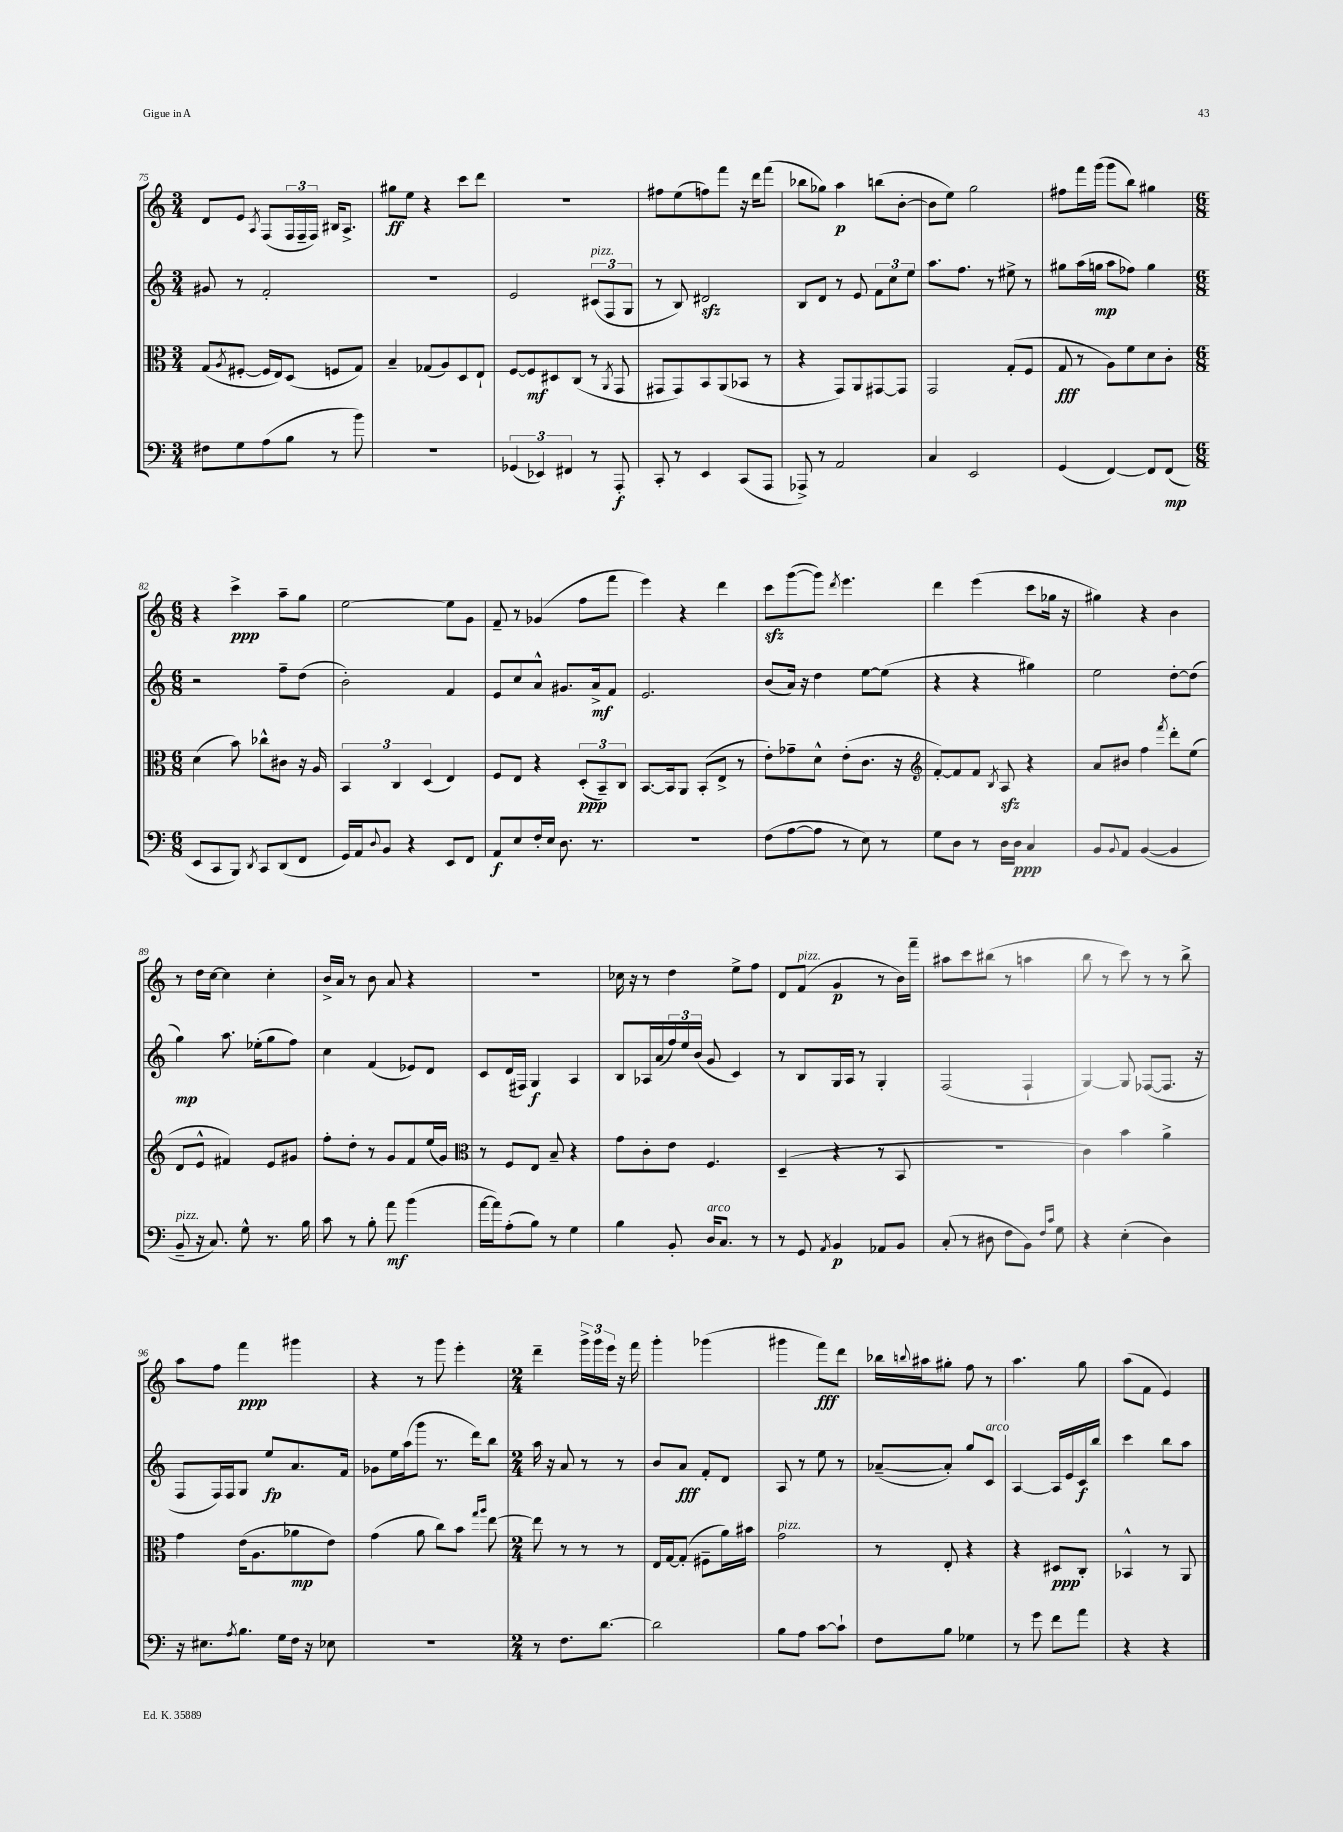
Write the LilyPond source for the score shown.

<<
\new StaffGroup <<
\new Staff = "s0" {
    \clef treble \key c \major \numericTimeSignature \time 3/4
    d'8 e'8 \acciaccatura { a8 } f8( \tuplet 3/2 { f16 f16-- f16) } bis16 a8.-> |
    gis''8\ff e''8 r4 c'''8 d'''8 |
    R2. |
    fis''8 e''8( f''8) f'''8 r16 d'''16 f'''8( |
    bes''8 ges''8) a''4\p b''8( b'8~-. |
    b'8 e''8) g''2 |
    fis''8 f'''16 g'''16( g'''8 b''8) gis''4 |
    \numericTimeSignature \time 6/8 r4 c'''4->\ppp a''8-- g''8 |
    e''2~ e''8 g'8 |
    f'8-- r8 ges'4( f''8 f'''8 |
    e'''4) r4 d'''4 |
    c'''8\sfz g'''8~( g'''8) \acciaccatura { d'''8 } e'''4. |
    d'''4 e'''4( c'''8 ges''16 r16 |
    gis''4) r4 b'4 |
    r8 d''16 c''16~ c''4 c''4-. |
    b'16-> a'16 r8 b'8 a'8 r4 |
    R2. |
    ces''16 r16 r8 d''4 e''8-> f''8 |
    d'8 f'8^\markup { \italic "pizz." }( g'4\p r8 b'16) f'''16-- |
    ais''8 c'''8 bis''8( r8 a''4 |
    b''8 r8 c'''8) r8 r8 b''8-> |
    a''8 f''8 f'''4\ppp gis'''4 |
    r4 r8 g'''8 e'''4-. |
    \numericTimeSignature \time 2/4 d'''4-- \tuplet 3/2 { g'''16-> g'''16 e'''16 } r16 f'''16 |
    g'''4-. ges'''4( |
    gis'''4 f'''8\fff) d'''8 |
    bes''16 \appoggiatura { b''8 } ais''16 gis''8-. f''8 r8 |
    a''4. g''8 |
    a''8( f'8 e'4) \bar "|." |
}
\new Staff = "s1" {
    \clef treble \key c \major \numericTimeSignature \time 3/4
    gis'8 r8 f'2-. |
    R2. |
    e'2 \tuplet 3/2 { cis'8^\markup { \italic "pizz." }( f8 g8 } |
    r8 b8) dis'2\sfz |
    b8 d'8 r8 e'8 \tuplet 3/2 { f'8 c''8 e''8 } |
    a''8. f''8. r8 eis''8-> r8 |
    gis''8 a''16( g''16\mp a''8 fes''8) g''4 |
    \numericTimeSignature \time 6/8 r2 f''8-- d''8( |
    b'2-.) f'4 |
    e'8 c''8 a'8-^ gis'8. a'16->\mf f'8 |
    e'2. |
    b'8( a'16) r16 d''4 e''8~ e''8( |
    r4 r4 gis''4) |
    e''2 d''8~-. d''8( |
    g''4\mp) a''8. ees''16-.( g''8 f''8) |
    c''4 f'4( ees'8) d'8 |
    c'8 d'16( fis16) g4\f a4 |
    b8 aes16 a'16( \tuplet 3/2 { f''16) e''16 b'16( } g'8 c'4) |
    r8 b8 g16 a16 r8 g4-. |
    f2( f4-! |
    g4~) g8 fes8~( fes8. r16 |
    f8 f16) f16 g8 e''8\fp a'8. f'16 |
    ges'8 e''16 a''16( g'''8 r8. d'''16) b''8 |
    \numericTimeSignature \time 2/4 a''16 r16 a'8 r8 r8 |
    b'8 a'8\fff f'8-. d'8 |
    a8 r8 e''8 r8 |
    aes'8~--( aes'8-.) g''8 c'8^\markup { \italic "arco" } |
    a4~ a16 e'16 c'16\f b''16 |
    c'''4 b''8 a''8 \bar "|." |
}
\new Staff = "s2" {
    \clef alto \key c \major \numericTimeSignature \time 3/4
    g8( \acciaccatura { a8 } fis8~-. fis16 e16) d8( f8 g8) |
    b4-- ges8( a8) d8 e8-! |
    f8~ f8\mf dis8 c8( r8 \acciaccatura { a,8 } g,8 |
    gis,8 gis,8) b,8 a,8( bes,8 r8 |
    r4 g,8) a,8 gis,8~ gis,8 |
    g,2 g8-.( f8 |
    g8\fff r8 a8) f'8 d'8 c'8-. |
    \numericTimeSignature \time 6/8 d'4( b'8) ces''8-^ cis'8 r16 a16 |
    \tuplet 3/2 { b,4 c4 d4( } e4) |
    f8 e8 r4 \tuplet 3/2 { d8-.\ppp( b,8--) c8 } |
    b,8.~ b,16 a,8 b,8-.( e8-> r8 |
    e'8-.) ges'8-- d'8-^ e'8-.( c'8. r16 |
    \clef treble f'8~-.) f'8 f'8 \acciaccatura { b8 } a8\sfz r4 |
    a'8 bis'8 f''4 \acciaccatura { f'''8 } d'''8-. e''8( |
    d'8 e'8-^ fis'4) e'8 gis'8 |
    f''8-. d''8-. r8 g'8 f'8 e''16( g'16) |
    \clef alto r8 f8 e8 b8-- r4 |
    g'8 c'8-. e'8 f4. |
    d4--( r4 r8 b,8 |
    r2. |
    c'4) b'4 a'4-> |
    g'4 e'16( a8. aes'8\mp e'8) |
    g'4( a'8 c''8) b'8 \grace { g''16 a''16 } e''8~ |
    \numericTimeSignature \time 2/4 e''8 r8 r8 r8 |
    e16 g16~ g8-.( fis8-- a'16) bis'16 |
    g'2^\markup { \italic "pizz." } |
    r8 e8-. r4 |
    r4 dis8\ppp c8-. |
    bes,4-^ r8 a,8 \bar "|." |
}
\new Staff = "s3" {
    \clef bass \key c \major \numericTimeSignature \time 3/4
    fis8 g8 a8( b8 r8 b'8) |
    R2. |
    \tuplet 3/2 { ges,4( ees,4) fis,4 } r8 a,,8-.\f |
    c,8-. r8 e,4 c,8( a,,8 |
    aes,,8->) r8 a,2 |
    c4 e,2 |
    g,4( f,4~) f,8 f,8\mp( |
    \numericTimeSignature \time 6/8 e,8 c,8 b,,8) \acciaccatura { d,8 } c,8 d,8( f,8 |
    g,16) a,16 \appoggiatura { d8 } b,8 r4 e,8 f,8 |
    a,8\f e8 f16-. e16 d8. r8. |
    R2. |
    f8( a8~ a8 r8 e8) r8 |
    g8 d8 r8 d16 d16\ppp c4 |
    b,8 \appoggiatura { b,8 } a,8 b,4~( b,4 |
    b,8--^\markup { \italic "pizz." } r16 c8.) g8-^ r8. b16 |
    c'8 r8 b8-. a'8\mf b'4( |
    a'16~ a'16) a8-.( b8) r8 g4 |
    b4 b,8-. d16^\markup { \italic "arco" } c8. r8 |
    r8 g,8 \acciaccatura { a,8 } b,4\p aes,8 b,8 |
    c8-.( r8 dis8 f8 b,8) \grace { f16 c'16 } g8 |
    r4 e4-.( d4) |
    r16 eis8. \acciaccatura { a8 } b8. g16 f16 r16 ees8 |
    R2. |
    \numericTimeSignature \time 2/4 r8 f8. d'8.~ |
    d'2 |
    b8 a8 c'8~ c'8-! |
    f8 b8 ges4 |
    r8 g'8 f'8 a'8 |
    r4 r4 \bar "|." |
}
>>
>>
\layout { \context { \Score currentBarNumber = #75 } }
